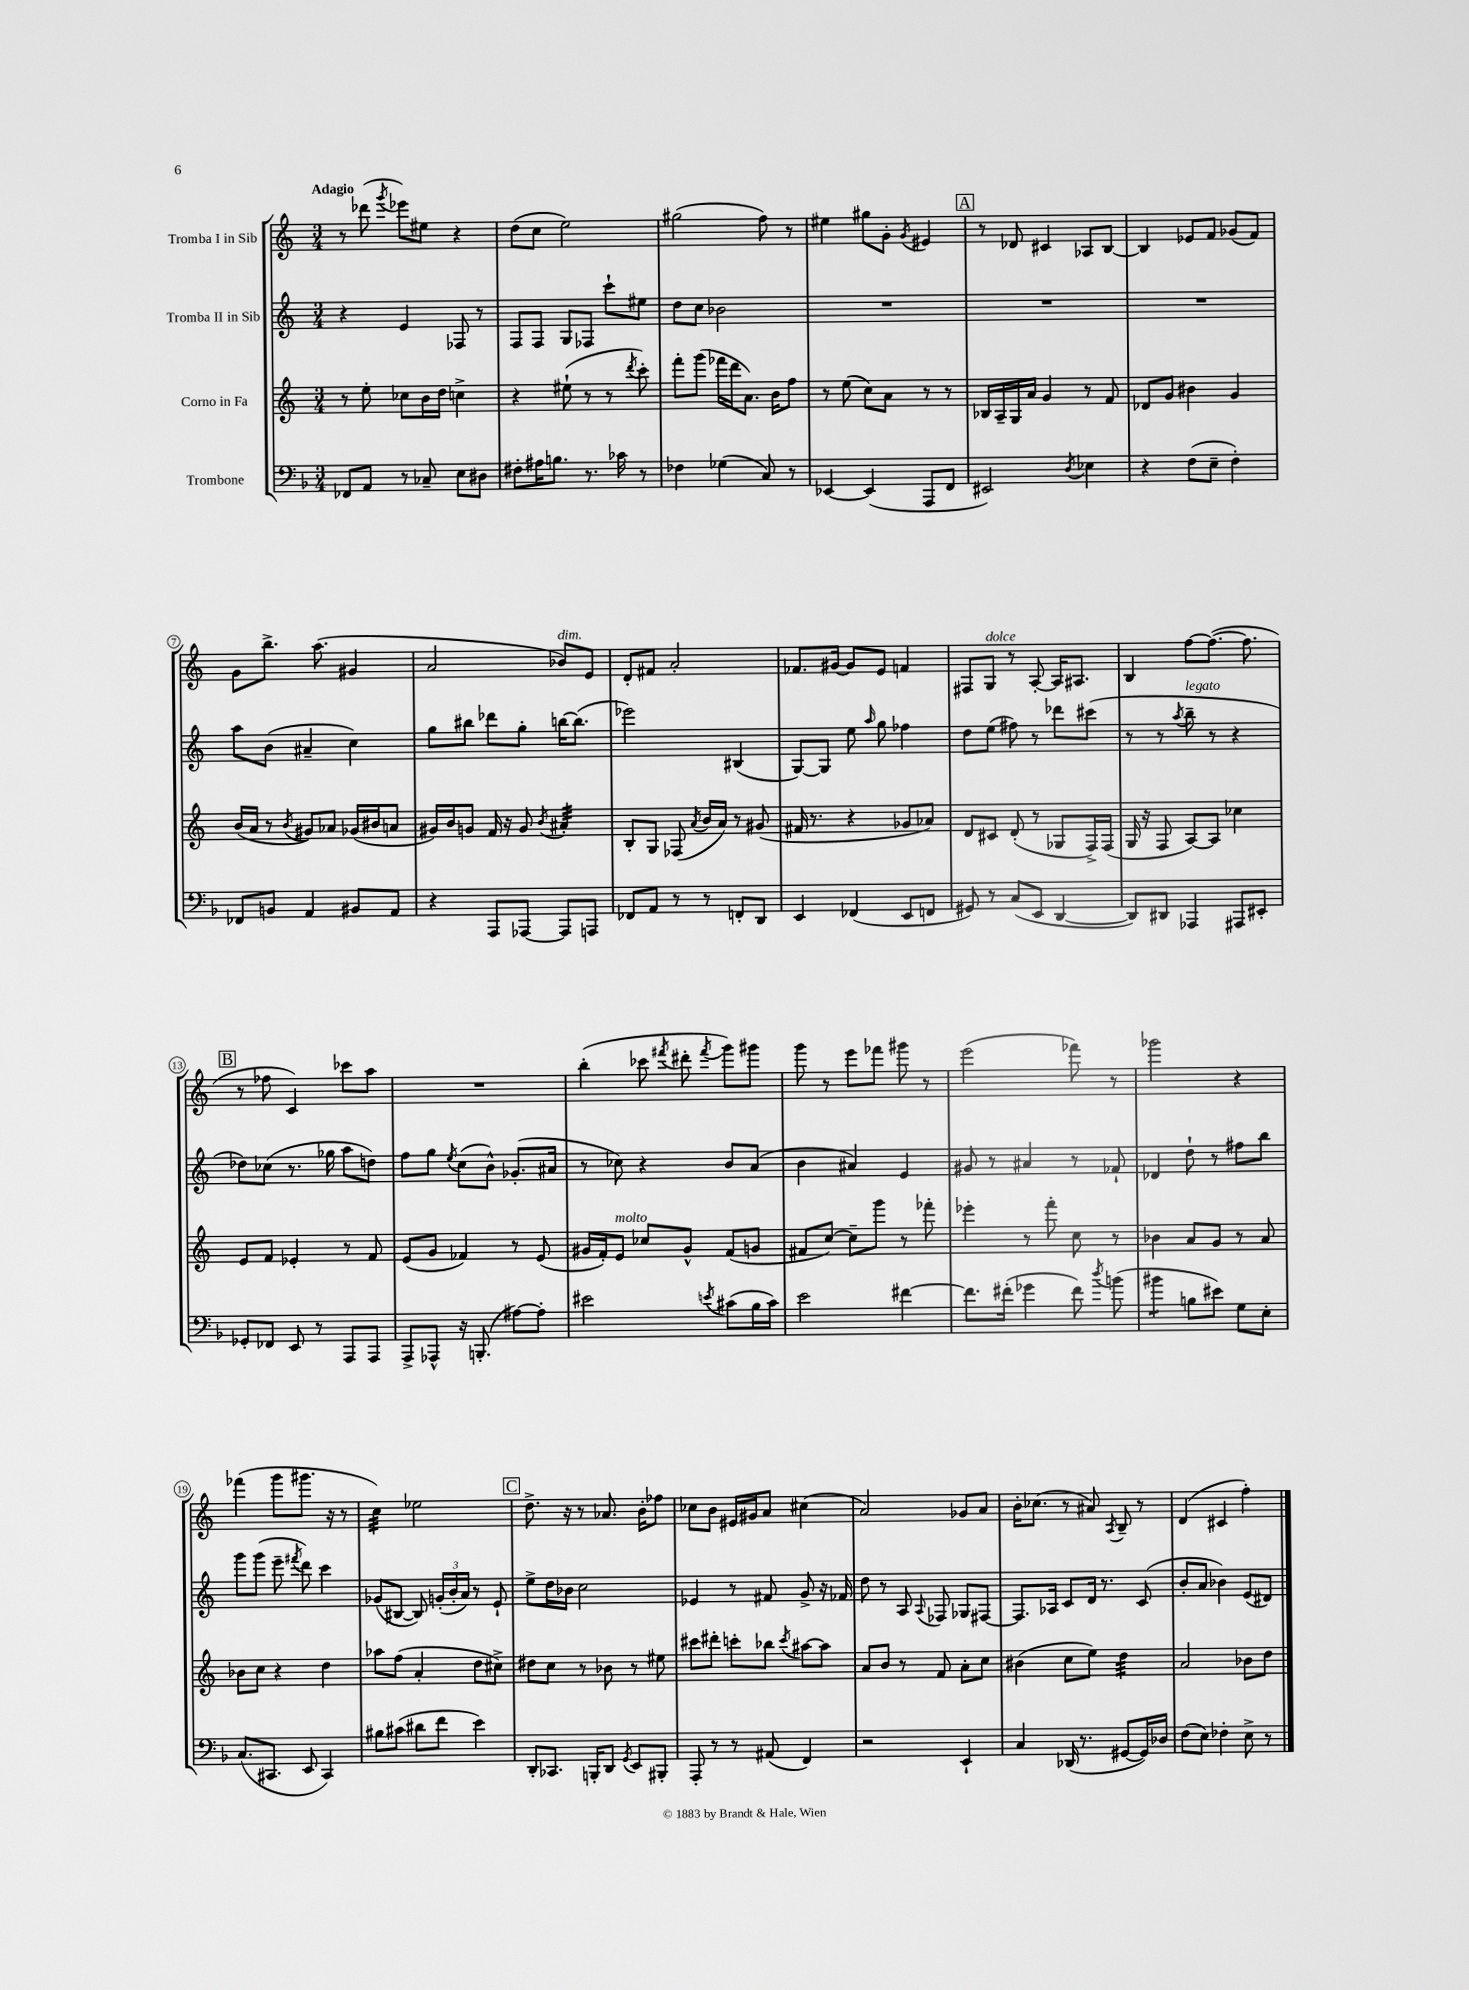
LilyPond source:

<<
\new StaffGroup <<
\new Staff = "s0" \with { instrumentName = "Tromba I in Sib" } {
    \clef treble \key c \major \numericTimeSignature \time 3/4 \tempo "Adagio"
    \autoBeamOff r8 des'''8( \acciaccatura { g'''8 } ees'''8[) eis''8] r4 |
    d''8[( c''8] e''2) |
    gis''2( f''8) r8 |
    eis''4 gis''8[ g'8]-. \acciaccatura { g'8 } eis'4 |
    \mark \markup { \box "A" } r8 des'8 cis'4 aes8[ b8]~ |
    b4 ees'8[ f'8] ges'8[( f'8]) |
    g'8[ b''8.]-> a''8.( gis'4 |
    a'2 bes'8[^\markup { \italic "dim." }) e'8] |
    d'8[-. fis'8] a'2-. |
    fes'8.[ gis'16]~ gis'8[ e'8] f'4 |
    fis8[ g8]^\markup { \italic "dolce" } r8 a8~-. a16[ ais8.] |
    b4 f''8[~ f''8.]~( f''8. |
    \mark \markup { \box "B" } r8 fes''8 c'4) ces'''8[ a''8] |
    R2. |
    b''4-.( ces'''8 \acciaccatura { fis'''8 } dis'''8-. \acciaccatura { fis'''8 } g'''8[) gis'''8] |
    g'''8 r8 e'''8[ fes'''8] gis'''8 r8 |
    e'''2( fes'''8) r8 |
    ges'''2 r4 |
    fes'''4( g'''8[ gis'''8.] r16 r8 |
    c''4:32) ees''2 |
    \mark \markup { \box "C" } d''8.-> r16 r8 aes'8. b'16[-. fes''8] |
    ces''8[ b'8] eis'16[ gis'16 a'8] cis''4( |
    a'2) ges'8[ a'8] |
    b'16[-. ces''8.]( r8 ais'8) \acciaccatura { a8 } b8-- r8 |
    d'4( cis'4 f''4-.) \bar "|." |
}
\new Staff = "s1" \with { instrumentName = "Tromba II in Sib" } {
    \clef treble \key c \major \numericTimeSignature \time 3/4
    \autoBeamOff r4 e'4 fes8 r8 |
    f8[ f8] g8[ fes8] c'''8[-! eis''8] |
    d''8[ c''8] bes'2 |
    R2. |
    \mark \markup { \box "A" } R2. |
    R2. |
    a''8[ b'8]( ais'4-- c''4) |
    g''8[ bis''8] des'''8[ g''8]-. b''16[~ b''8.]( |
    ees'''2) bis4( |
    g8[~) g8] e''8 \grace { a''16 } g''8 fes''4 |
    d''8[ e''8]( fis''8) r8 des'''8[ cis'''8]( |
    r8 r8 \acciaccatura { a''8 } b''8--^\markup { \italic "legato" } r8 r4 |
    \mark \markup { \box "B" } des''8[) ces''8]( r8. ges''16 a''8[ d''8]) |
    f''8[ g''8] \acciaccatura { e''8 } c''8[( b'8]-^) ges'8.[-.( ais'16] |
    r8 ces''8) r4 b'8[ a'8]( |
    b'4 ais'4) e'4 |
    gis'8 r8 ais'4 r8 fes'8-! |
    des'4 d''8-! r8 fis''8[ b''8] |
    g'''8[ g'''8]( e'''8-- \acciaccatura { fis'''8 } d'''8) c'''4 |
    ges'8[( bis8]~ bis8) \tuplet 3/2 { g'16[-.( b'16-. a'16]) } r8 e'8-! |
    \mark \markup { \box "C" } e''8[-> d''16 bes'16] c''2 |
    ees'4 r8 fis'8 g'8-> r16 fes'16 |
    d''8 r8 a8 \appoggiatura { a8 } fes8 ges8[ fis8]~ |
    fis8.[ aes16] c'8[ d'16] r8. c'8( |
    b'8[-. a'8] bes'4) e'8[( dis'8]) \bar "|." |
}
\new Staff = "s2" \with { instrumentName = "Corno in Fa" } {
    \clef treble \key c \major \numericTimeSignature \time 3/4
    \autoBeamOff r8 e''8-. ces''8[ b'16 d''16] c''4-> |
    r4 eis''8-!( r8 r8 \acciaccatura { d'''8 } c'''8-.) |
    f'''8[-. g'''8]( fes'''16[ d'''16 a'8.]) b'16[ f''8] |
    r8 e''8( c''8[) a'8] r8 r8 |
    \mark \markup { \box "A" } bes16[ a16-- g16 a'16] g'4 r8 f'8 |
    des'8[ g'8] bis'4 g'4 |
    b'16[( a'16] r8 \acciaccatura { b'8 } gis'8[) aes'8] ges'16[( bis'16 a'8] |
    gis'16[) b'16 g'8] f'16 r16 g'8 \acciaccatura { b'8 } ais'4:32-. |
    b8[-. g8] fes8( \acciaccatura { a'8 } b'16[ a'16]) r8 gis'8( |
    fis'16 r8. r4 ges'8[ aes'8]) |
    d'8[ cis'8] d'8-.( r8 ges8[ f16->) f16]( |
    g16 r16 f8 a8[~) a8] ces''4 |
    \mark \markup { \box "B" } e'8[ f'8] ees'4-. r8 f'8 |
    e'8[( g'8] fes'4) r8 e'8( |
    gis'16[ f'16-.) e'8]^\markup { \italic "molto" } ces''8[ gis'8]-^ f'8[( g'8] |
    fis'8[ c''8]~) c''8[-- g'''8] r8 fes'''8-. |
    ees'''4-. r8 f'''8-. c''8 r8 |
    bes'4 a'8[ g'8] r8 a'8 |
    bes'8[ c''8] r4 d''4 |
    aes''8[ f''8]( a'4-. d''8[ cis''8]->) |
    \mark \markup { \box "C" } dis''8[ c''8] r8 bes'8 r8 eis''8 |
    cis'''8[ dis'''8]-. c'''8[-. bes''8] \acciaccatura { c'''8 } ais''8[~ ais''8] |
    a'8[ b'8] r8 f'8 a'8[-. c''8] |
    bis'4( c''8[ e''8]) d''4:32 |
    a'2 bes'8[ d''8] \bar "|." |
}
\new Staff = "s3" \with { instrumentName = "Trombone" } {
    \clef bass \key f \major \numericTimeSignature \time 3/4
    \autoBeamOff fes,8[ a,8] r8 ces8-- e8[ dis8] |
    fis8[-. ais16 b8.] r8. ces'16 r8 |
    fes4 ges4( c8) r8 |
    ees,4~ ees,4( a,,8[ f,8] |
    \mark \markup { \box "A" } eis,2) \acciaccatura { d8 } ees4 |
    r4 f8[( e8]-- f4-.) |
    fes,8[ b,8] a,4 bis,8[ a,8] |
    r4 a,,8[ aes,,8]~ aes,,8[ a,,8] |
    fes,8[ a,8] r8 r8 f,8[-. d,8] |
    e,4 fes,4( e,8[ f,8] |
    gis,8) r8 c8[( e,8] d,4~ |
    d,8[) dis,8] aes,,4 ais,,8[ eis,8]-. |
    \mark \markup { \box "B" } ges,8[-. fes,8] e,8 r8 a,,8[ a,,8] |
    a,,8[-> aes,,8]-^ r16 b,,8.-.( ais8[~) ais8]-. |
    eis'2 \acciaccatura { e'8 } cis'8[( bes16 cis'16]) |
    e'2 fis'4~ |
    fis'8.[ fis'16]-.( ges'4 fis'8) \acciaccatura { d''8 } b'8( |
    bis'4:8 b8[ eis'8]) g8[ e8]-. |
    c8.[( cis,8.] e,8 cis,4) |
    bis8[ cis'8]( dis'8[ f'8] e'4) |
    \mark \markup { \box "C" } d,8[-. ces,8.] b,,16[-. d,8] \acciaccatura { g,8 } e,8[ bis,,8]-. |
    a,,8-. r8 r8 ais,8( f,4) |
    r2 e,4-! |
    c4 des,16( r8. gis,8[~ gis,16) des16] |
    f8[( e8]) fes4-. e8-> r8 \bar "|." |
}
>>
>>
\layout { \context { \Score \override BarNumber.stencil = #(make-stencil-circler 0.1 0.3 ly:text-interface::print) } }
